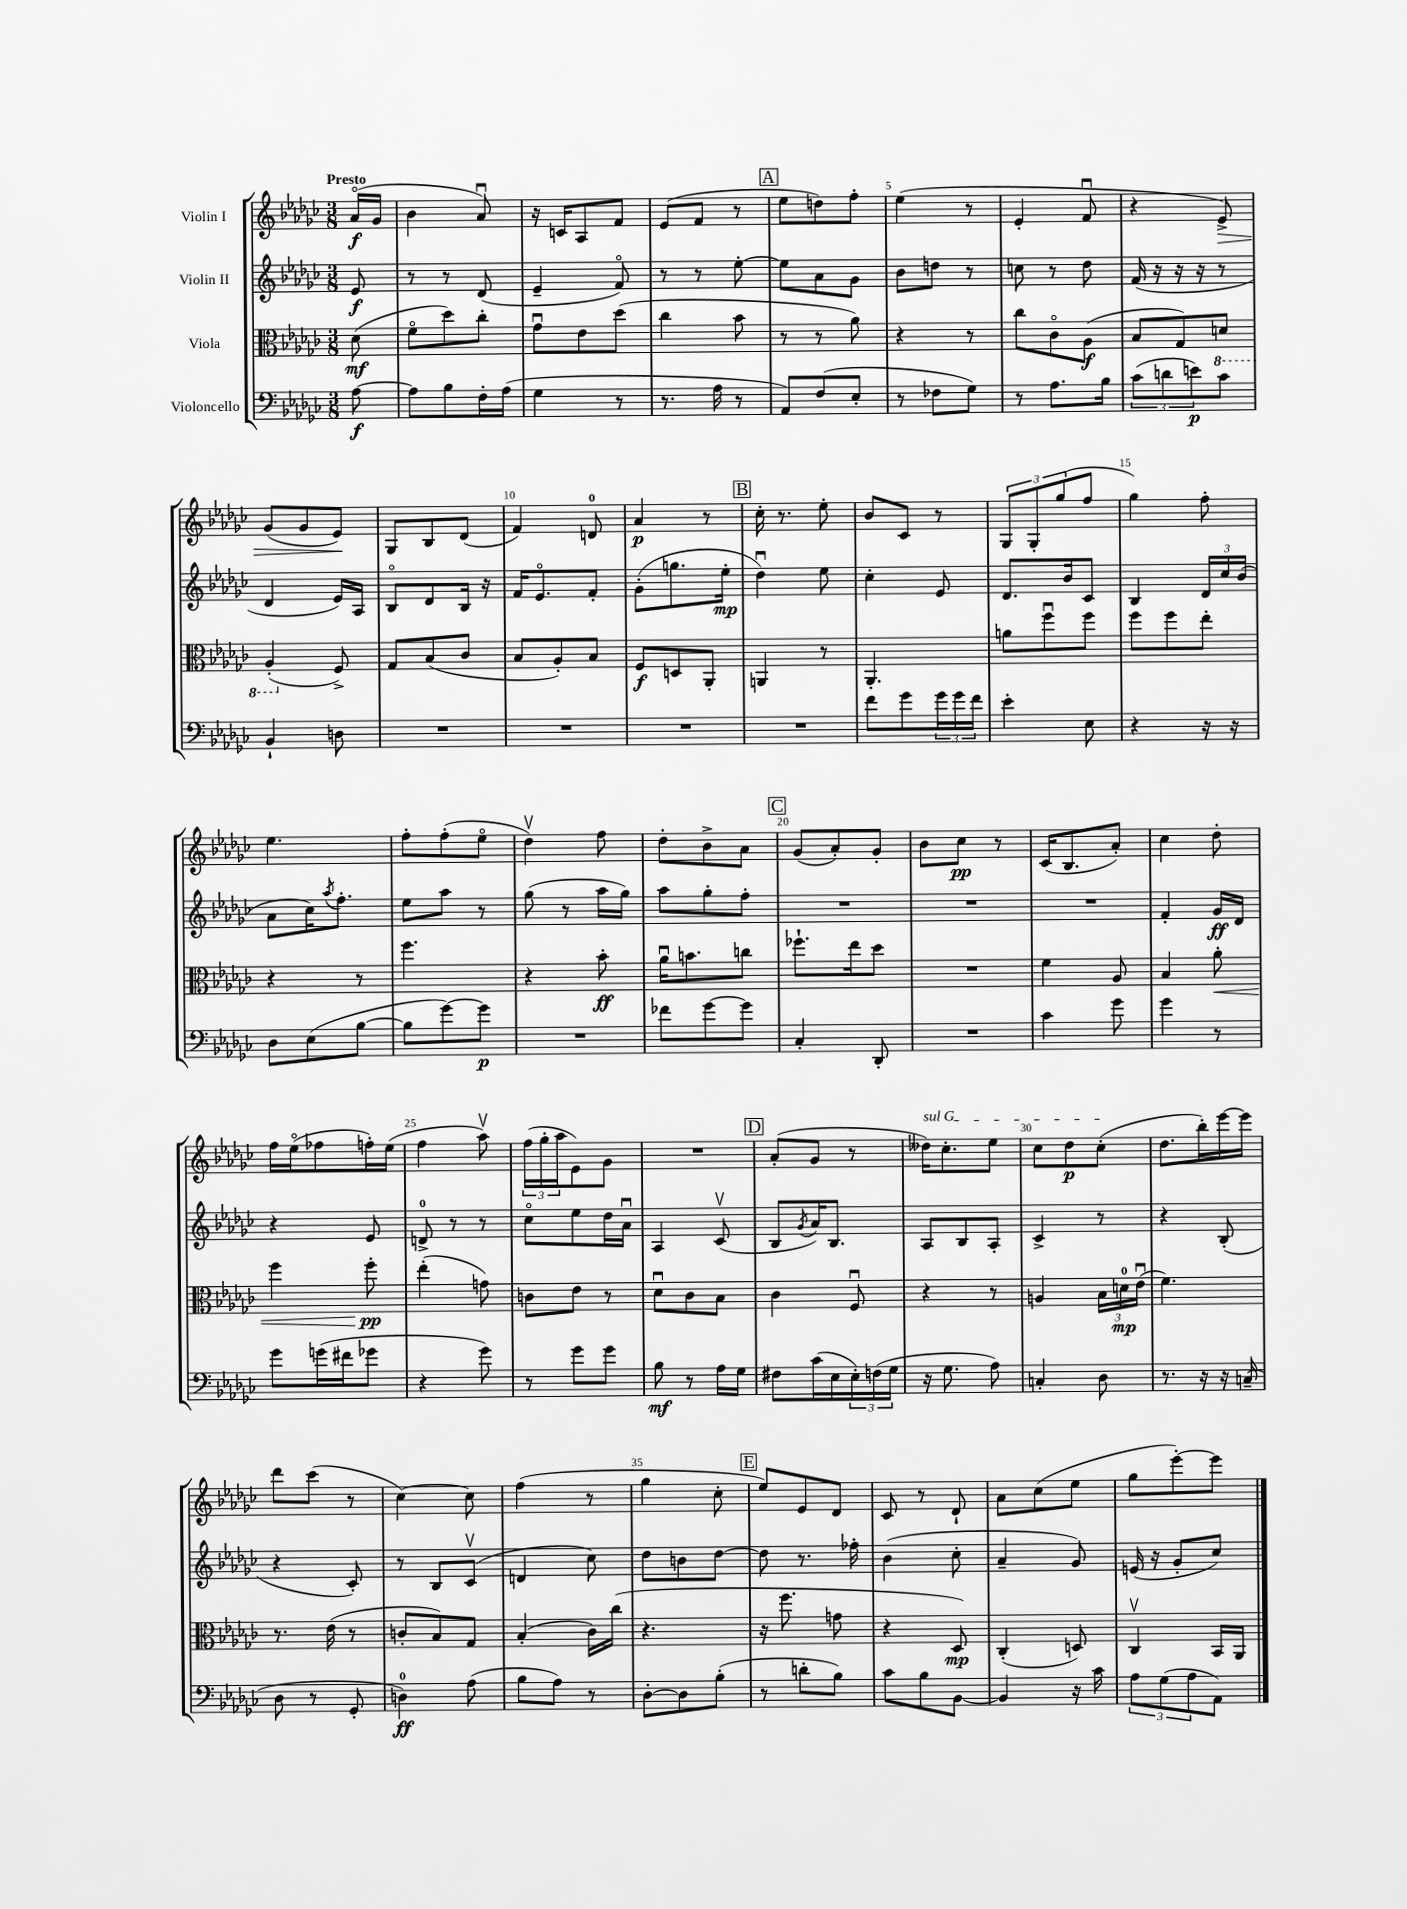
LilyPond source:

<<
\new StaffGroup <<
\new Staff = "s0" \with { instrumentName = "Violin I" } {
    \clef treble \key ges \major \numericTimeSignature \time 3/8 \partial 8 \tempo "Presto"
    aes'16\flageolet\f( ges'16 |
    bes'4 aes'8\downbow) |
    r16 c'16 aes8 f'8 |
    ees'8( f'8 r8 |
    \mark \markup { \box "A" } ees''8 d''8) f''8-. |
    ees''4( r8 |
    ees'4-. f'8\downbow |
    r4 ees'8->\>) |
    ges'8( ges'8 ees'8\!) |
    ges8 bes8 des'8( |
    f'4) d'8-0 |
    aes'4\p r8 |
    \mark \markup { \box "B" } ces''16-. r8. ees''8-. |
    bes'8 ces'8 r8 |
    \tuplet 3/2 { ges8 ges8-. ges''8( } f''8 |
    ges''4) f''8-. |
    ees''4. |
    f''8-. f''8-.( ees''8\flageolet |
    des''4\upbow) f''8 |
    des''8-. bes'8-> aes'8 |
    \mark \markup { \box "C" } ges'8( aes'8-.) ges'8-. |
    bes'8 ces''8\pp r8 |
    ces'16( bes8. aes'8-.) |
    ces''4 des''8-. |
    f''16 ees''16\flageolet( fes''8 f''16-.) ees''16( |
    f''4 aes''8\upbow) |
    \tuplet 3/2 { f''16( ges''16-. aes''16 } ees'8) ges'8 |
    R4. |
    \mark \markup { \box "D" } aes'8-.( ges'8 r8 |
    \once \override TextSpanner.bound-details.left.text = \markup { \italic "sul G" } deses''16\startTextSpan) ces''8.-. ees''8 |
    ces''8 des''8\p ces''8-.\stopTextSpan( |
    des''8. bes''16-.) ees'''16~ ees'''16 |
    des'''8 ces'''8( r8 |
    ces''4~) ces''8 |
    f''4( r8 |
    ges''4 ces''8-. |
    \mark \markup { \box "E" } ees''8) ees'8 des'8 |
    ces'8 r8 des'8-! |
    aes'8 ces''8( ees''8 |
    ges''8 ees'''8~-.) ees'''8 \bar "|." |
}
\new Staff = "s1" \with { instrumentName = "Violin II" } {
    \clef treble \key ges \major \numericTimeSignature \time 3/8 \partial 8
    ees'8\f |
    r8 r8 des'8( |
    ees'4-- f'8\flageolet) |
    r8 r8 ees''8~-. |
    \mark \markup { \box "A" } ees''8 aes'8 ges'8 |
    bes'8 d''8 r8 |
    c''8 r8 des''8 |
    f'16( r16 r16 r16 r8 |
    des'4 ees'16) aes16 |
    bes8\flageolet des'8 bes16 r16 |
    f'16 ees'8.\flageolet f'8-. |
    ges'8-.( g''8. ees''16-.\mp |
    \mark \markup { \box "B" } des''4\downbow) ees''8 |
    ces''4-. ees'8 |
    des'8. bes'16 ces'8 |
    bes4 \tuplet 3/2 { des'16 ces''16 bes'16( } |
    aes'8 ces''16) \acciaccatura { aes''8 } f''8.-. |
    ees''8 aes''8 r8 |
    ges''8( r8 aes''16 ges''16) |
    aes''8 ges''8-. f''8-. |
    \mark \markup { \box "C" } R4. |
    R4. |
    R4. |
    f'4-. ges'16\ff des'16 |
    r4 ees'8 |
    d'8-0-> r8 r8 |
    ces''8\flageolet ees''8 des''16 aes'16\downbow |
    aes4 ces'8\upbow( |
    \mark \markup { \box "D" } bes8 \acciaccatura { ges'8 } aes'16) bes8. |
    aes8 bes8 aes8-. |
    ces'4-> r8 |
    r4 bes8-.( |
    r4 ces'8-.) |
    r8 bes8 ces'8\upbow( |
    d'4 ces''8) |
    des''8 b'8 des''8~ |
    \mark \markup { \box "E" } des''8 r8. fes''16-. |
    bes'4( ces''8-. |
    aes'4-- ges'8) |
    e'16( r16 ges'8-. ces''8) \bar "|." |
}
\new Staff = "s2" \with { instrumentName = "Viola" } {
    \clef alto \key ges \major \numericTimeSignature \time 3/8 \partial 8
    des'8\mf( |
    f'8\flageolet des''8) ces''8-. |
    ges'8\downbow ees'8 des''8( |
    ces''4 bes'8 |
    \mark \markup { \box "A" } r8 r8 aes'8) |
    r4 r8 |
    ces''8 ces'8\flageolet aes8\f( |
    bes8 ges8) \ottava #-1 d8 |
    aes,4-.( \ottava #0 f8->) |
    ges8 bes8( ces'8 |
    bes8 aes8-.) bes8 |
    f8\f d8 aes,8-. |
    \mark \markup { \box "B" } a,4 r8 |
    aes,4.-. |
    a'8 f''8\downbow f''8 |
    f''8 f''8 ees''8-. |
    r4 r8 |
    f''4. |
    r4 bes'8-.\ff |
    aes'16\downbow b'8. c''8 |
    \mark \markup { \box "C" } fes''8.-! ees''16 des''8 |
    R4. |
    f'4 aes8 |
    bes4 aes'8-.\< |
    f''4 f''8-.\pp\! |
    ees''4-.( g'8) |
    c'8 ees'8 r8 |
    des'8\downbow ces'8 bes8 |
    \mark \markup { \box "D" } ces'4 f8\downbow |
    r4 r8 |
    a4 \tuplet 3/2 { bes16 d'16-0\mp ees'16\downbow( } |
    f'4.) |
    r8. ees'16( r8 |
    c'8-. bes8) ges8 |
    bes4-.( ces'16) ces''16( |
    r4. |
    \mark \markup { \box "E" } r16 f''8. g'8 |
    r4 des8\mp) |
    ces4-.( d8) |
    ces4\upbow bes,16 aes,16 \bar "|." |
}
\new Staff = "s3" \with { instrumentName = "Violoncello" } {
    \clef bass \key ges \major \numericTimeSignature \time 3/8 \partial 8
    aes8~\f |
    aes8 bes8 f16-. aes16( |
    ges4 r8 |
    r8. aes16 r8 |
    \mark \markup { \box "A" } aes,8) f8( ees8-. |
    r8 fes8 ges8) |
    r8 aes8. bes16 |
    \tuplet 3/2 { ces'8( d'8 e'8\p) } ces'8 |
    bes,4-! d8 |
    R4. |
    R4. |
    R4. |
    \mark \markup { \box "B" } R4. |
    f'8 ges'8 \tuplet 3/2 { ges'16 ges'16 f'16 } |
    ees'4-. ees8 |
    r4 r16 r16 |
    des8 ees8( bes8~ |
    bes8 ges'8~) ges'8\p |
    R4. |
    fes'8 ges'8~ ges'8 |
    \mark \markup { \box "C" } ces4-. des,8-. |
    R4. |
    ces'4 ges'8 |
    ges'4 r8 |
    ges'8 g'16( fis'16 ges'8 |
    r4 ges'8) |
    r8 ges'8 ges'8 |
    bes8\mf r8 aes16 ges16 |
    \mark \markup { \box "D" } fis8 ces'16( ees16 \tuplet 3/2 { ees16-.) f16( ges16 } |
    r16 ges8. aes8) |
    c4-. des8 |
    r8. r16 r16 c16--( |
    des8 r8 ges,8-. |
    d4-0\ff) aes8( |
    bes8 aes8) r8 |
    des8~-. des8 bes8-.( |
    \mark \markup { \box "E" } r8 d'8-. bes8) |
    ces'8 bes8 bes,8~ |
    bes,4 r16 ces'16 |
    \tuplet 3/2 { aes8 ges8( aes8 } aes,8) \bar "|." |
}
>>
>>
\layout { \context { \Score \override BarNumber.break-visibility = ##(#f #t #t) barNumberVisibility = #(every-nth-bar-number-visible 5) } }
